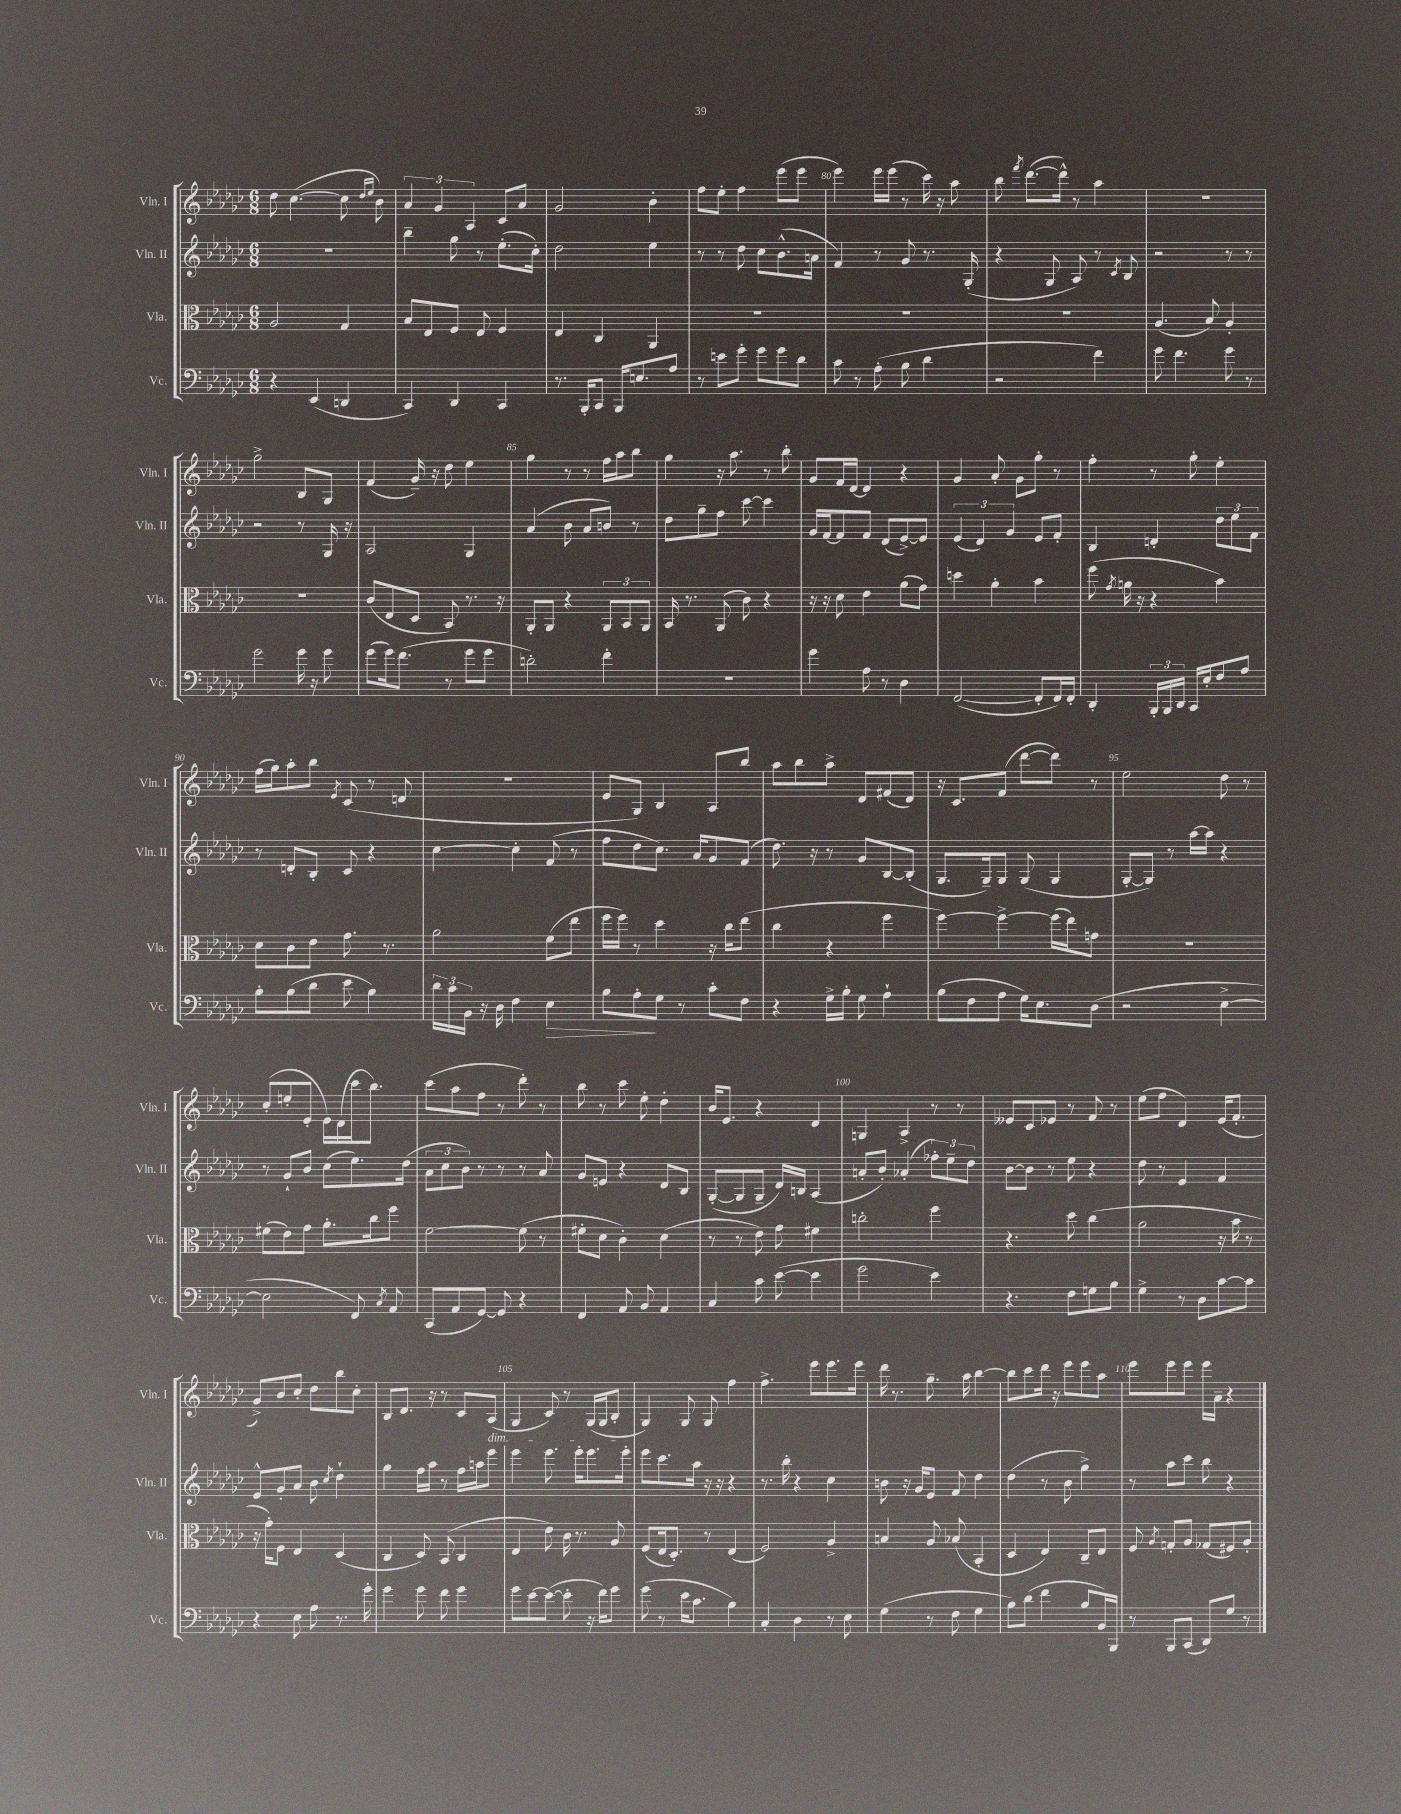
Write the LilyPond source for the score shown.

<<
\new StaffGroup <<
\new Staff = "s0" \with { instrumentName = "Vln. I" shortInstrumentName = "Vln. I" } {
    \clef treble \key ges \major \numericTimeSignature \time 6/8
    \autoBeamOff des''8 ces''4.~( ces''8 \grace { des''16[ ees''16] } bes'8) |
    \tuplet 3/2 { aes'4 ges'4 aes4 } ces'8[ aes'8] |
    ges'2 bes'4-. |
    f''8[ ees''8]-. f''4 ees'''8[( ees'''8] |
    ees'''4) ees'''16[ ees'''16]( r8 ces'''16) r16 aes''8 |
    bes''8 \acciaccatura { f'''8 } des'''8.[~( des'''16]-^) r8 aes''4 |
    R2. |
    ges''2-> bes8[ ges8] |
    f'4( ges'16--) r16 des''8 ees''4 |
    ges''4 r8 r8 f''16[ aes''16 bes''8] |
    ges''4 r16 aes''8. r8 bes''8-. |
    ges'8[ f'16 des'16]~ des'4 r4 |
    ges'4 aes'8-. ges'8[ ges''8]-. r8 |
    f''4-. r8 ges''8-. ees''4-. |
    f''16[( ges''16) aes''8-. bes''8] \acciaccatura { ees'8 } ces'8( r8 d'8 |
    R2. |
    ees'8[ ges8]) bes4 aes8[ bes''8] |
    aes''8[ bes''8 aes''8]-> des'8[ fis'8( des'8]) |
    r16 ces'8.[ f'8]( des'''8[~ des'''8]) r8 |
    ees''2 des''8 r8 |
    ces''8[-.( e''8-. ees'8]-. ees'16[) des'16( ces'''16 bes''8.]) |
    ces'''8[( aes''8 f''8] r8 des'''8-.) r8 |
    bes''8 r8 ces'''8 ees''8-. des''4-. |
    bes'16[ ees'8.] r4 des'4 |
    g4 aes4-> r8 r8 |
    eeses'8[ ces'8 ees'8] r8 f'8 r8 |
    ees''8[( f''8] des'4) ees'16[( f'8.]-. |
    ges'8[->) bes'8 ces''8]-. des''8[ bes''8 ces''8]-. |
    bes8[ des'8.] r16 r8 ces'8[ aes8]\dim( |
    ges4 ces'8) r8 ges16[( ges16 bes8]-.\! |
    ges4) ges8 ges8 f''4 |
    f''4.-> ees'''8[ ees'''8. ees'''16] |
    des'''16 r8. ges''8.-- aes''16 bes''4~ |
    bes''8[ ces'''8 des'''16] r16 ees'''8[ ees'''8 aes''8] |
    ees'''8[ ees'''8 ees'''8] ees'''16[ aes'16]-- r4 \bar "|." |
}
\new Staff = "s1" \with { instrumentName = "Vln. II" shortInstrumentName = "Vln. II" } {
    \clef treble \key ges \major \numericTimeSignature \time 6/8
    \autoBeamOff R2. |
    bes''4-- ges''8 r8 ees''8.[-.( ces''16]-.) |
    des''2 ees''4 |
    r8 r8 des''8 ces''8[ bes'8.-^( a'16] |
    f'4) r8 ges'8 r8. ges16-.( |
    r4 ges8 aes8) r8 \acciaccatura { ces'8 } bes8 |
    r2 r8 r8 |
    r2 r8 ges16 r16 |
    aes2 ges4 |
    aes'4( bes'8 aes'8[ b'8]) r8 |
    des''8[ ges''8-- f''8] ces'''8~ ces'''4 |
    ges'16[ f'16~ f'8 f'8] des'8[( ees'8~->) ees'8] |
    \tuplet 3/2 { ees'4( des'4) ges'4 } ees'8[ f'8]-. |
    bes4 d'4-. \tuplet 3/2 { des''8[ ees''8 f'8] } |
    r8 d'8[-. bes8]-. ces'8 r4 |
    ces''4~ ces''4-. f'8( r8 |
    f''8[ des''8 ces''8.]) aes'16[ ges'8 f'8]( |
    des''8.) r16 r8 ges'8[ bes8~ bes8]-.( |
    ges8.[ ges16--) ges8] ges8( ges4 |
    ges8[~-. ges8]) r8 aes''16[~ aes''16] r4 |
    r8 ges'8[-! bes'8] ces''8[( ees''8.) des''16]( |
    \tuplet 3/2 { aes'8[ ces''8 bes'8]) } r8 r8 r8 aes'8 |
    ges'8[ e'8] r4 des'8[ bes8] |
    ges8[~-.( ges8 ges8]-- des'16[) b16] aes4( |
    a'8[-. bes'8]-.) aes'4-.( \tuplet 3/2 { fes''8[-.) ees''8-- des''8] } |
    bes'8[~ bes'8] r8 ees''8 r4 |
    des''8 r8 ees'4 f'4 |
    ees'8[-^ ges'8-. aes'8] bes'8 \acciaccatura { ces''8 } des''4-! |
    ges''4 f''16[ aes''16] r8 f''16[ a''16 ees'''8] |
    ees'''4 ees'''8. ees'''16[-. ees'''8. ees'''16]-. |
    ees'''8[ ces'''8. aes''16] r16 r16 r4 |
    r8. bes''16-. r4 ces''4 |
    b'8 r16 ges'16[ ees'8] f'8 des''4 |
    des''4( r8 bes'8 ges''4->) |
    r8 aes''8[ ces'''8] bes''8 r4 \bar "|." |
}
\new Staff = "s2" \with { instrumentName = "Vla." shortInstrumentName = "Vla." } {
    \clef alto \key ges \major \numericTimeSignature \time 6/8
    \autoBeamOff aes2 ges4 |
    bes8[ ees8 f8] ees8 f4 |
    ees4 ces4 aes,4 |
    R2. |
    R2. |
    R2. |
    aes4.( bes8) aes4-. |
    R2. |
    ces'8[( ees8 des8] bes,8) r8. r16 |
    aes,8[-. aes,8] r4 \tuplet 3/2 { aes,8[ bes,8 aes,8] } |
    bes,16 r8. aes,8( ces'8) r4 |
    r16 r16 des'8 ees'4 aes'8[( ges'8]) |
    d''4 aes'4-. bes'4 |
    f''8( \acciaccatura { ges'8 } a'16 r16 r4 bes'4) |
    des'8[ ces'8 ees'8] ges'8. r8. |
    aes'2 f'8[( ees''8] |
    f''16[ f''16]) r8 des''4 r16 ces''16[ ees''8]( |
    ces''4 r4 f''4 |
    f''4~) f''4~-> f''16[( ees''16) g'8] |
    R2. |
    fis'8[( ees'8) ges'8] aes'8.[-. ces''16 f''8] |
    f'2~ f'8( r8 |
    fis'8[-. des'8] ces'4-.) des'4( |
    r8 r8 ees'8) ges'8 fis'4 |
    c''2-. f''4 |
    r4. des''8 ces''4( |
    aes'2 r16 bes'16 r8 |
    r16 ges'16[-.) f8] ees4 des4( |
    ces4 des8) bes,8( ces4 |
    ees4 ees'8) ces'16 r8. aes8 |
    f8[( ees16 des8.]-.) r8 ees4( |
    f2) aes4-> |
    b4 aes8 bes8( bes,4-. |
    des4 ees4) ces8[-- ees8] |
    f8 \acciaccatura { aes8 } g8[-. aes8] ges8[( fis8) aes8]-. \bar "|." |
}
\new Staff = "s3" \with { instrumentName = "Vc." shortInstrumentName = "Vc." } {
    \clef bass \key ges \major \numericTimeSignature \time 6/8
    \autoBeamOff r4 ees,4( d,4 |
    ces,4) des,4 ces,4 |
    r8. bes,,16[-. ces,8] bes,,16[ e8. aes8] |
    r8 e'8[ ges'8]-. ges'8[ ges'8 des'8] |
    ces'8 r8 aes8-.( bes8 des'4 |
    r2 f'4) |
    ges'8 f'4. ges'8 r8 |
    ges'2 ges'16 r16 ges'8 |
    ges'8[( ges'16) f'8.]( r8 ges'8[ ges'8] |
    d'2-.) f'4-. |
    R2. |
    ges'4 aes8 r8 des4 |
    f,2~( f,8[-. f,16) f,16]-. |
    des,4-. \tuplet 3/2 { bes,,16[-. bes,,16 des,16] } ces,16[ ees16-. f8 aes8] |
    bes8[-. bes8( des'8] ees'8 bes4) |
    \tuplet 3/2 { des'16[ ces'16 bes,16] } r16 des16 f4 ees4\> |
    bes8[ aes8-.\! ges8] r8 ces'8[-. f8] |
    r4 ges16[-> bes16]-. ges8 aes4-! |
    bes8[( f8 aes8] ges16[) ees8. des8]( |
    r2 ees4~-> |
    ees2 f,8) \acciaccatura { ces8 } aes,8 |
    ces,8[( aes,8 ges,8]~) ges,8 r4 |
    f,4 aes,8 bes,8 aes,4 |
    ces4 ces'8 ees'8~( ees'4 |
    ges'2 ees'4) |
    r4. f8[ g8 bes8] |
    ges4-> r8 des8[ ces'8~ ces'8] |
    r4 ees8 aes8 r8. ges'16-. |
    ges'4 ges'8 f'8 ges'4 |
    ges'8[ ees'8~ ees'8]~( ees'8-. r16 f'16[) ges'8] |
    ges'8( r8 ees'16[ ces'8.] bes4) |
    ces4-. des4 r8 ees8 |
    ges4( r8 f8 ges4 |
    bes8[) des'8]( f'4 bes8[ bes,16) bes,,16] |
    r8 bes,,8[ ces,8]( des,8[) ges8] r8 \bar "|." |
}
>>
>>
\layout { \context { \Score currentBarNumber = #76 \override BarNumber.break-visibility = ##(#f #t #t) barNumberVisibility = #(every-nth-bar-number-visible 5) } }
